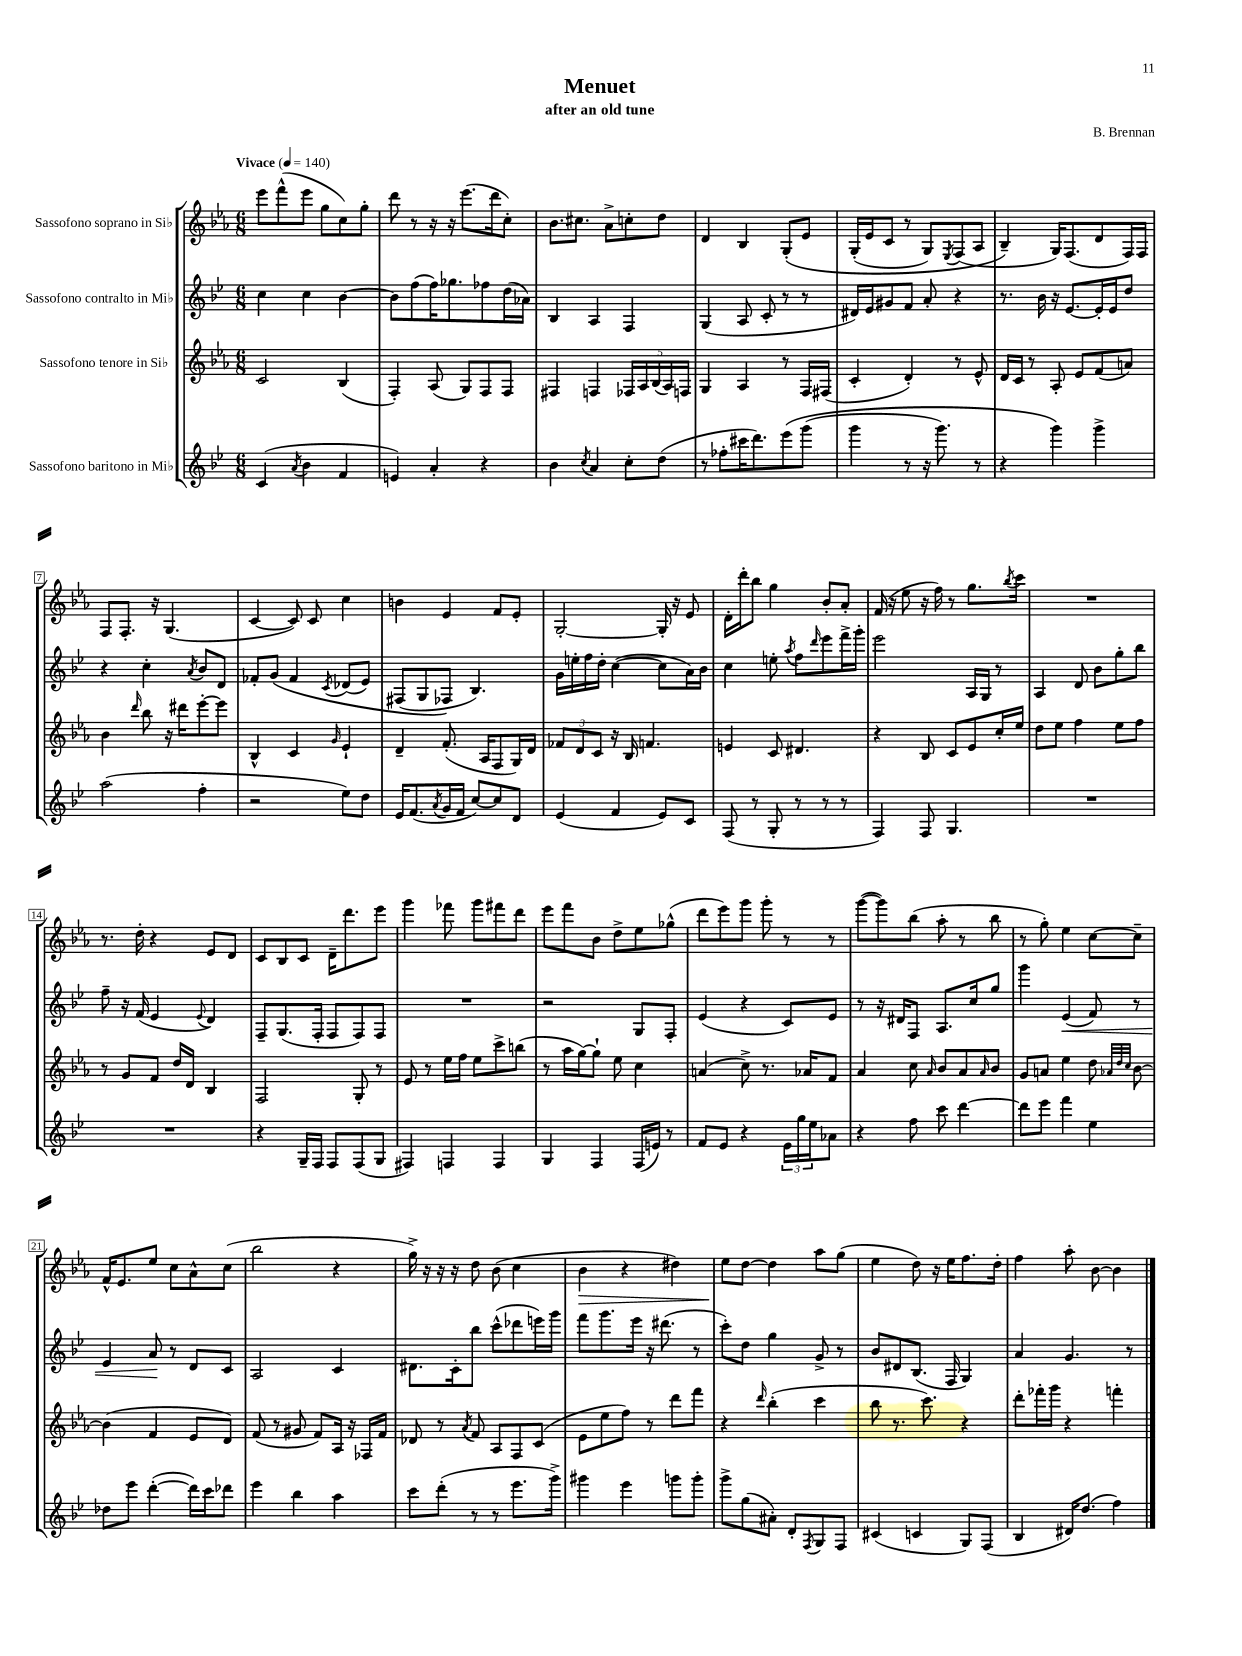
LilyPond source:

\header { title = "Menuet" composer = "B. Brennan" subtitle = "after an old tune" }
<<
\new StaffGroup <<
\new Staff = "s0" \with { instrumentName = "Sassofono soprano in Sib" } {
    \clef treble \key ees \major \numericTimeSignature \time 6/8 \tempo "Vivace" 4 = 140
    ees'''8 f'''8-^( ees'''8 g''8 c''8) g''8-. |
    d'''8 r8 r16 r16 ees'''8.( d'''16 c''8-.) |
    bes'8. cis''8. aes'8-> c''8-. d''8 |
    d'4 bes4 g8-.\( ees'8 |
    g16-.( ees'16 c'8 r8 g8) \acciaccatura { ees8 } f8( aes8 |
    bes4--\) g16) f8.( d'8 f16) f16 |
    f8 f8.-. r16 g4.( |
    c'4~ c'8) c'8 c''4 |
    b'4 ees'4 f'8 ees'8-. |
    g2~-. g16-. r16 ees'8 |
    d'16-. d'''16-. bes''8 g''4 bes'8-. aes'8-. |
    f'16( r16 ees''8 r16 f''16) r8 g''8. \acciaccatura { bes''8 } c'''16 |
    R2. |
    r8. d''16-. r4 ees'8 d'8 |
    c'8 bes8 c'8 d'16-- d'''8. ees'''8 |
    g'''4 fes'''8 g'''8 fis'''8 d'''8 |
    ees'''8 f'''8 bes'8 d''8-> ees''8 ges''8-^( |
    d'''8 ees'''8) g'''8 g'''8-. r8 r8 |
    g'''8~( g'''8) bes''8( aes''8-. r8 bes''8 |
    r8 g''8-.) ees''4 c''8~ c''8-- |
    f'16-^ ees'8. ees''8 c''8 aes'8-^ c''8( |
    bes''2 r4 |
    g''16->) r16 r16 r16 d''8 bes'8( c''4 |
    bes'4\> r4 dis''4) |
    ees''8\! d''8~ d''4 aes''8 g''8( |
    ees''4 d''8) r16 ees''16 f''8. d''16-. |
    f''4 aes''8-. bes'8~ bes'4 \bar "|." |
}
\new Staff = "s1" \with { instrumentName = "Sassofono contralto in Mib" } {
    \clef treble \key bes \major \numericTimeSignature \time 6/8
    c''4 c''4 bes'4~ |
    bes'8 f''8( f''16) ges''8. fes''8 d''16( aes'16) |
    bes4 a4 f4 |
    g4( a8 c'8-. r8 r8 |
    dis'16) ees'16 gis'8 f'8 a'8-. r4 |
    r8. bes'16 r16 ees'8.~ ees'16-. ees'16 d''8 |
    r4 c''4-. \acciaccatura { a'8 } bes'8 d'8 |
    fes'8-. g'8\( fes'4 \acciaccatura { c'8 } des'8( ees'8) |
    fis8( g8 fes8\) bes4.) |
    g'16 e''16-. f''16 d''16-. c''4~( c''8 a'16) bes'16 |
    c''4 e''8-. \acciaccatura { a''8 } f''8 \grace { d'''16 } ees'''8 f'''16-> g'''16-. |
    ees'''2 a16 g16 r8 |
    a4 d'8 bes'8 g''8-. bes''8 |
    f''8-- r16 f'16( ees'4 \appoggiatura { ees'8 } d'4) |
    f8-- g8.( f16-. f8 f8) f8 |
    R2. |
    r2 g8 f8-. |
    ees'4( r4 c'8) ees'8 |
    r8 r16 dis'16 f8 a8. c''16 g''8 |
    g'''4 ees'4\<( f'8) r8 |
    ees'4 a'8\! r8 d'8 c'8 |
    a2 c'4 |
    dis'8. c'16-. bes''8 c'''8-^( des'''8 e'''16) g'''16 |
    f'''8 g'''8. ees'''16 r16 dis'''8.( r8 |
    c'''8-.) d''8 g''4 g'8-> r8 |
    bes'8 dis'8 bes8.( f16 g4) |
    a'4 g'4. r8 \bar "|." |
}
\new Staff = "s2" \with { instrumentName = "Sassofono tenore in Sib" } {
    \clef treble \key ees \major \numericTimeSignature \time 6/8
    c'2 bes4( |
    f4-.) aes8( g8) f8 f8 |
    fis4 f4 \tuplet 5/4 { fes16 aes16 bes16( aes16) f16 } |
    g4 aes4 r8 f16 fis16( |
    c'4-. d'4-.) r8 ees'8-^ |
    d'16 c'16 r8 aes8-. ees'8 f'8( a'8) |
    bes'4 \grace { d'''16 } bes''8 r16 dis'''16 ees'''8~-. ees'''8 |
    bes4-^ c'4 \grace { g'16 } ees'4-! |
    d'4-- f'8.-.( aes16 f8 g16) d'16 |
    \tuplet 3/2 { fes'8 d'8 c'8 } r16 bes16 f'4. |
    e'4 c'8 dis'4. |
    r4 bes8 c'8 ees'8 c''16-. ees''16 |
    d''8 ees''8 f''4 ees''8 f''8 |
    r8 g'8 f'8 d''16 d'16 bes4 |
    f2 g8-. r8 |
    ees'8 r8 ees''16 f''16 ees''8 c'''8-> b''8( |
    r8 aes''16 g''16~) g''8-! ees''8 c''4 |
    a'4( c''8->) r8. aes'16 f'8 |
    aes'4 c''8 \grace { aes'16 } bes'8 aes'8 \grace { aes'16 } bes'8 |
    g'8 a'8 ees''4 d''8 \grace { aes'32 d''32 c''32 } bes'8~ |
    bes'4( f'4 ees'8 d'8) |
    f'8( r8 gis'8 f'8) aes16 r16 fes16 f'16 |
    des'8 r8 \acciaccatura { aes'8 } f'8 aes8 f8 c'8( |
    ees'8 ees''8 f''8) r8 d'''8 f'''8 |
    r4 \grace { d'''16 } bes''4-.( c'''4 |
    bes''8 r8. c'''8.) r4 |
    d'''8-. fes'''16-. g'''16 r4 f'''4-. \bar "|." |
}
\new Staff = "s3" \with { instrumentName = "Sassofono baritono in Mib" } {
    \clef treble \key bes \major \numericTimeSignature \time 6/8
    c'4( \acciaccatura { a'8 } bes'4 f'4 |
    e'4) a'4-. r4 |
    bes'4 \acciaccatura { c''8 } a'4 c''8-. d''8( |
    r8 fes''8-. cis'''16 d'''8.) ees'''8\( g'''8( |
    g'''4 r8 r16 g'''8.) r8 |
    r4 g'''4\) g'''4-> |
    a''2( f''4-. |
    r2 ees''8) d''8 |
    ees'16 f'8.( \acciaccatura { a'8 } g'16 f'16 c''8~) c''8 d'8 |
    ees'4( f'4 ees'8) c'8 |
    f8( r8 g8-. r8 r8 r8 |
    f4) f8 g4. |
    R2. |
    R2. |
    r4 g16-- f16 f8 f8( g8 |
    fis4) f4 f4 |
    g4 f4 f16( e'16) r8 |
    f'8 ees'8 r4 \tuplet 3/2 { ees'16 g''16 ees''16 } aes'8 |
    r4 f''8 c'''8 d'''4~ |
    d'''8 ees'''8 f'''4 ees''4 |
    des''8 ees'''8 d'''4~-.( d'''16) c'''16 des'''8 |
    ees'''4 bes''4 a''4 |
    c'''8 d'''8-.( r8 r8 ees'''8. g'''16->) |
    gis'''4 ees'''4 g'''8 g'''8-. |
    g'''8-> g''8( ais'8-.) d'8-. \acciaccatura { f8 } g8 f8 |
    cis'4( c'4 g8) f8( |
    bes4 dis'16) d''8.( f''4) \bar "|." |
}
>>
>>
\layout { \context { \Score \override BarNumber.stencil = #(make-stencil-boxer 0.1 0.3 ly:text-interface::print) } }
